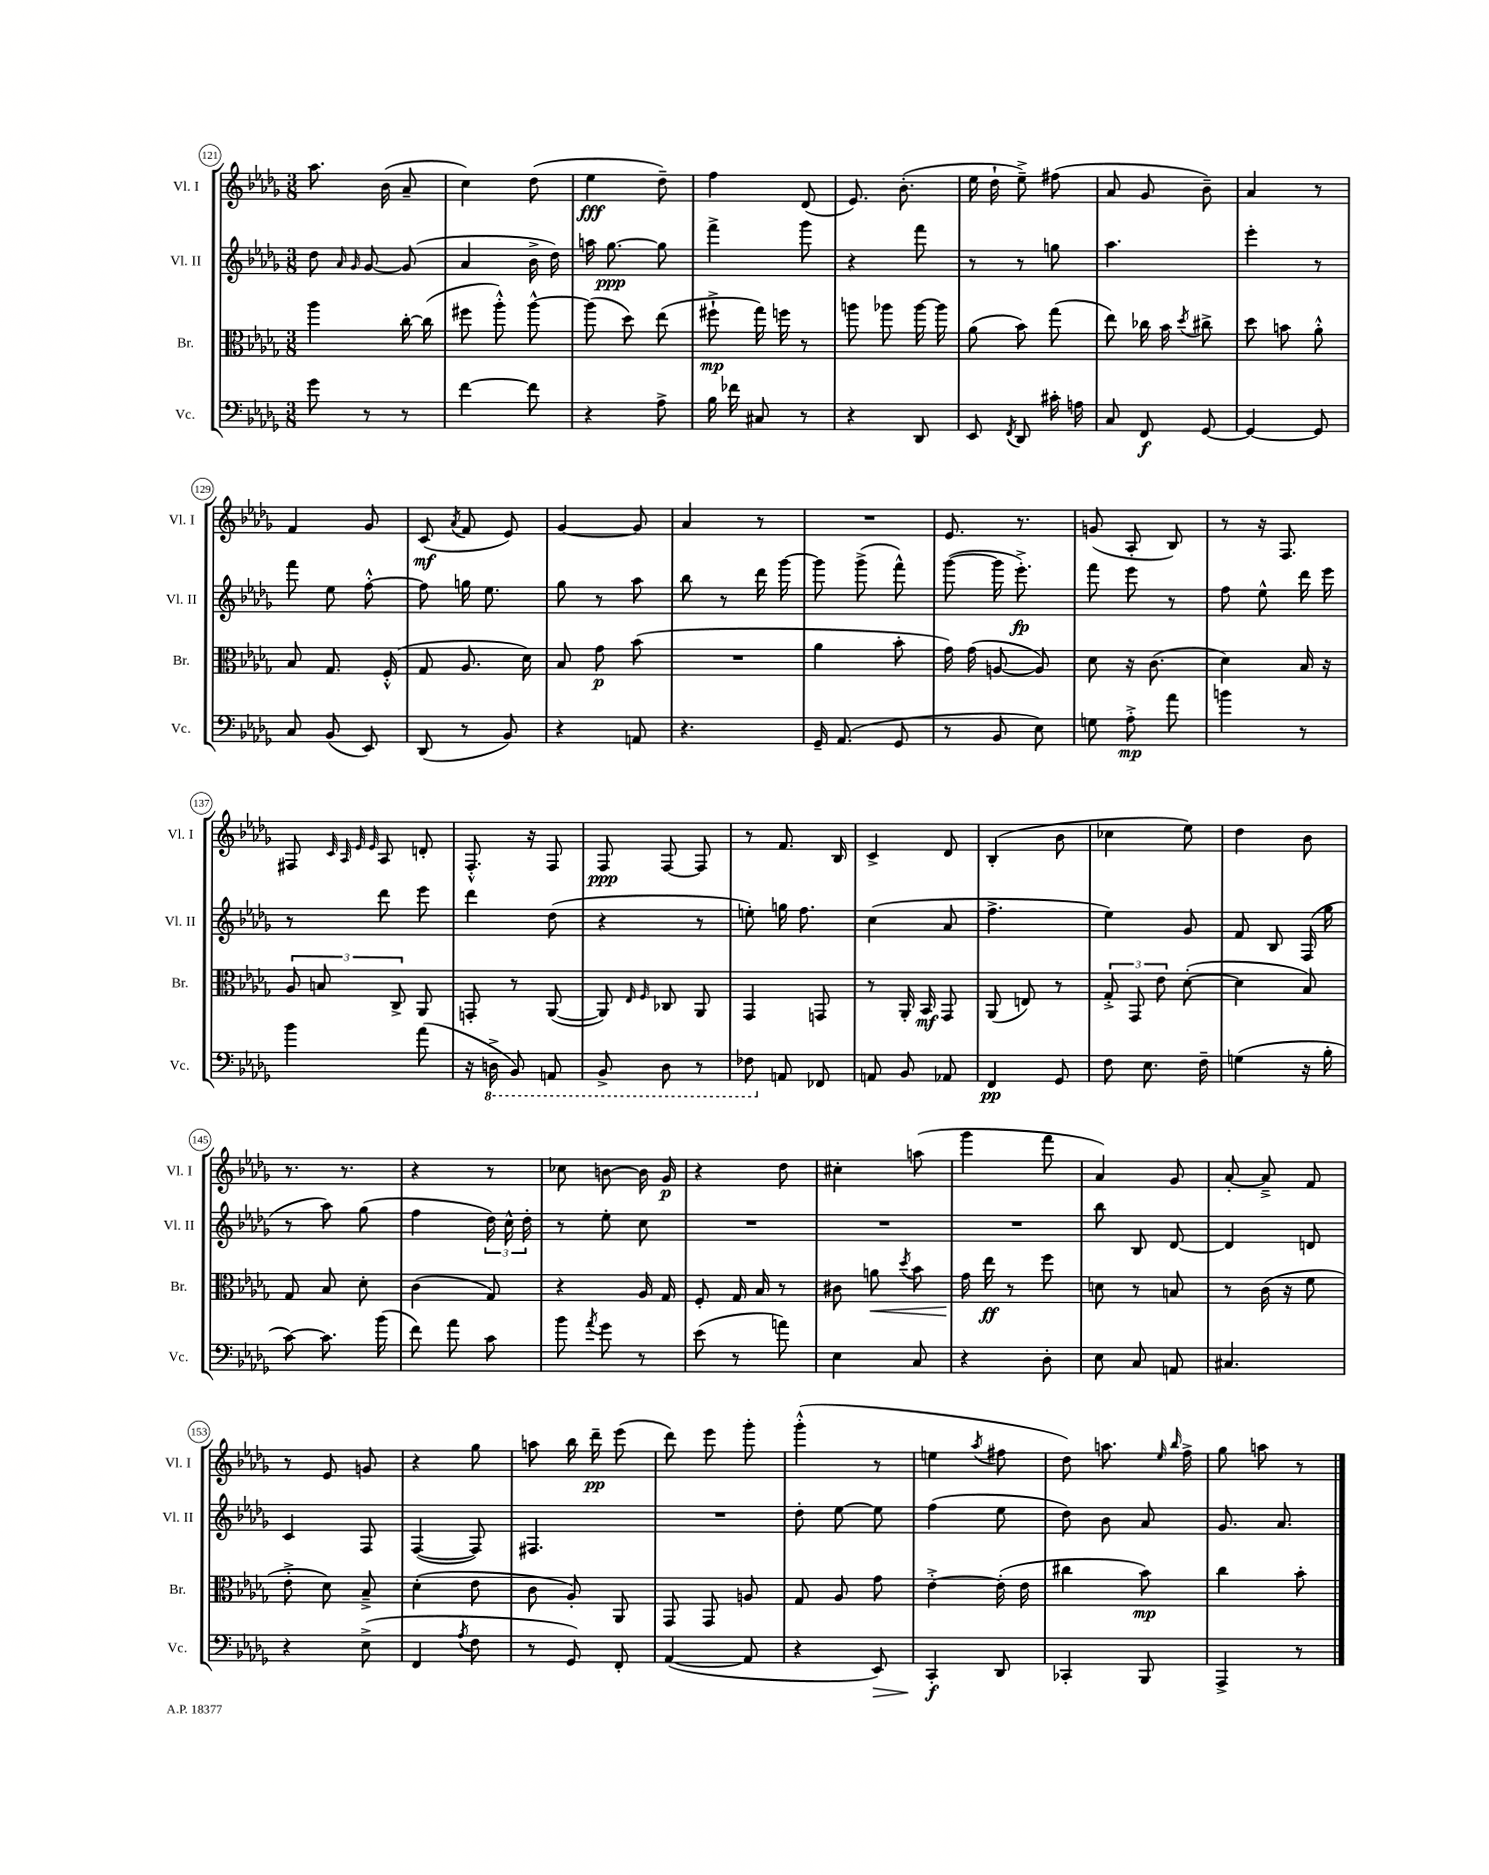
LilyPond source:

<<
\new StaffGroup <<
\new Staff = "s0" \with { instrumentName = "Vl. I" shortInstrumentName = "Vl. I" } {
    \clef treble \key des \major \numericTimeSignature \time 3/8
    \autoBeamOff aes''8. bes'16( aes'8-- |
    c''4) des''8( |
    ees''4\fff des''8--) |
    f''4 des'8( |
    ees'8.) bes'8.-.( |
    ees''16 des''16-! ees''8--->) fis''8( |
    aes'8 ges'8 bes'8--) |
    aes'4 r8 |
    f'4 ges'8 |
    c'8\mf( \acciaccatura { aes'8 } f'8 ees'8) |
    ges'4~ ges'8 |
    aes'4 r8 |
    R4. |
    ees'8. r8. |
    g'8( aes8-. bes8) |
    r8 r16 f8. |
    fis8 \grace { c'32 aes32 ees'32 ees'32 } aes8 d'8-. |
    f8.-.-^ r16 f8 |
    f8\ppp f8~ f8 |
    r8 f'8. bes16 |
    c'4-> des'8 |
    bes4-.( bes'8 |
    ces''4 ees''8) |
    des''4 bes'8 |
    r8. r8. |
    r4 r8 |
    ces''8 b'8~ b'16 ges'16\p |
    r4 des''8 |
    cis''4-. a''8( |
    ges'''4 f'''8 |
    aes'4) ges'8 |
    aes'8~-. aes'8---> f'8 |
    r8 ees'8 g'8 |
    r4 ges''8 |
    a''8 bes''16 des'''16--\pp ees'''8( |
    des'''8) ees'''8 ges'''8-. |
    ges'''4-.-^( r8 |
    e''4 \acciaccatura { aes''8 } fis''8 |
    des''8) a''8. \grace { ees''16 bes''16 } f''16-> |
    ges''8 a''8 r8 \bar "|." |
}
\new Staff = "s1" \with { instrumentName = "Vl. II" shortInstrumentName = "Vl. II" } {
    \clef treble \key des \major \numericTimeSignature \time 3/8
    \autoBeamOff des''8 \grace { aes'16 ges'16 } ges'8~ ges'8( |
    aes'4 bes'16-> des''16) |
    a''16 ges''8.~\ppp ges''8 |
    f'''4-> ges'''8 |
    r4 f'''8 |
    r8 r8 g''8 |
    aes''4. |
    ees'''4-. r8 |
    f'''8 ees''8 f''8~-.-^ |
    f''8 g''16 ees''8. |
    ges''8 r8 aes''8 |
    bes''8 r8 des'''16 ges'''16~ |
    ges'''8 ges'''8->( f'''8-^) |
    ges'''8~( ges'''16 ees'''8.-.->\fp) |
    f'''8 ees'''8 r8 |
    f''8 ees''8-^ des'''16 ees'''16 |
    r8 des'''8 ees'''8 |
    des'''4 des''8( |
    r4 r8 |
    e''8-.) g''16 f''8. |
    c''4( aes'8 |
    f''4.-> |
    ees''4) ges'8 |
    f'8 bes8 f16( ges''16 |
    r8 aes''8) ges''8( |
    f''4 \tuplet 3/2 { des''16) c''16-^ des''16-. } |
    r8 ees''8-. c''8 |
    R4. |
    R4. |
    R4. |
    bes''8 bes8 des'8~ |
    des'4 d'8 |
    c'4 f8 |
    f4~( f8) |
    fis4. |
    R4. |
    des''8-. ees''8~ ees''8 |
    f''4( ees''8 |
    des''8) bes'8 aes'8 |
    ges'8. aes'8. \bar "|." |
}
\new Staff = "s2" \with { instrumentName = "Br." shortInstrumentName = "Br." } {
    \clef alto \key des \major \numericTimeSignature \time 3/8
    \autoBeamOff aes''4 c''16~-. c''16( |
    fis''8 aes''8-.-^) aes''8~-^ |
    aes''8( des''8) ees''8( |
    fis''8-!->\mp ges''16) f''16 r8 |
    a''8 aes''8 aes''16~ aes''16 |
    aes'8( bes'8) ges''8( |
    ees''8) ces''16 bes'16 \acciaccatura { des''8 } cis''8-> |
    des''8 b'8 aes'8-.-^ |
    bes8 ges8. f16-.-^( |
    ges8 aes8. des'16) |
    bes8 ges'8\p bes'8( |
    R4. |
    aes'4 bes'8-. |
    ges'16) ges'16( a8~ a8) |
    des'8 r16 c'8.( |
    des'4) bes16 r16 |
    \tuplet 3/2 { aes8 b8 c8-> } aes,8 |
    g,8-. r8 aes,8~( |
    aes,8) \grace { ees16 f16 } ces8 aes,8 |
    ges,4 g,8 |
    r8 aes,16-. bes,16\mf ges,8 |
    aes,8( e8) r8 |
    \tuplet 3/2 { ges8-.-> ges,8 ees'8 } des'8~-.( |
    des'4 bes8) |
    ges8 bes8 des'8-. |
    c'4( ges8) |
    r4 aes16 ges16 |
    f8-. ges16 bes16 r8 |
    cis'8 a'8\< \acciaccatura { des''8 } bes'8 |
    ges'16\! ees''16\ff r8 f''8 |
    d'8 r8 b8 |
    r8 c'16( r16 f'8 |
    ees'8-.-> des'8) bes8---> |
    des'4-.( ees'8 |
    c'8 aes8-.) aes,8 |
    ges,8 ges,8 a8 |
    ges8 aes8 ges'8 |
    ees'4~-.-> ees'16-.( ees'16 |
    cis''4 bes'8\mp) |
    c''4 bes'8-. \bar "|." |
}
\new Staff = "s3" \with { instrumentName = "Vc." shortInstrumentName = "Vc." } {
    \clef bass \key des \major \numericTimeSignature \time 3/8
    \autoBeamOff ges'8 r8 r8 |
    f'4~ f'8 |
    r4 aes8-> |
    bes16 fes'16 cis8 r8 |
    r4 des,8 |
    ees,8 \acciaccatura { f,8 } des,8 cis'16-. a16 |
    c8 f,8\f ges,8~ |
    ges,4~ ges,8 |
    c8 bes,8( ees,8) |
    des,8( r8 bes,8) |
    r4 a,8 |
    r4. |
    ges,16-- aes,8.( ges,8 |
    r8 bes,8 ees8) |
    g8 aes8-.->\mp aes'8 |
    b'4 r8 |
    bes'4 aes'8( |
    r16 \ottava #-1 d,16-> bes,,8) a,,8 |
    bes,,8-> des,8 r8 |
    fes,8 \ottava #0 a,8 fes,!8 |
    a,8 bes,8 aes,8 |
    f,4\pp ges,8 |
    f8 ees8. f16-- |
    g4( r16 bes16-. |
    c'8~) c'8. bes'16( |
    f'8) aes'8 c'8 |
    bes'8 \acciaccatura { aes'8 } ges'8 r8 |
    ees'8( r8 a'8) |
    ees4 c8 |
    r4 des8-. |
    ees8 c8 a,8 |
    cis4. |
    r4 ees8->( |
    f,4 \acciaccatura { aes8 } f8 |
    r8 ges,8) f,8-. |
    aes,4~( aes,8 |
    r4 ees,8\>) |
    c,4-.\f\! des,8 |
    ces,4-. bes,,8 |
    aes,,4-> r8 \bar "|." |
}
>>
>>
\layout { \context { \Score currentBarNumber = #121 \override BarNumber.stencil = #(make-stencil-circler 0.1 0.3 ly:text-interface::print) } }
